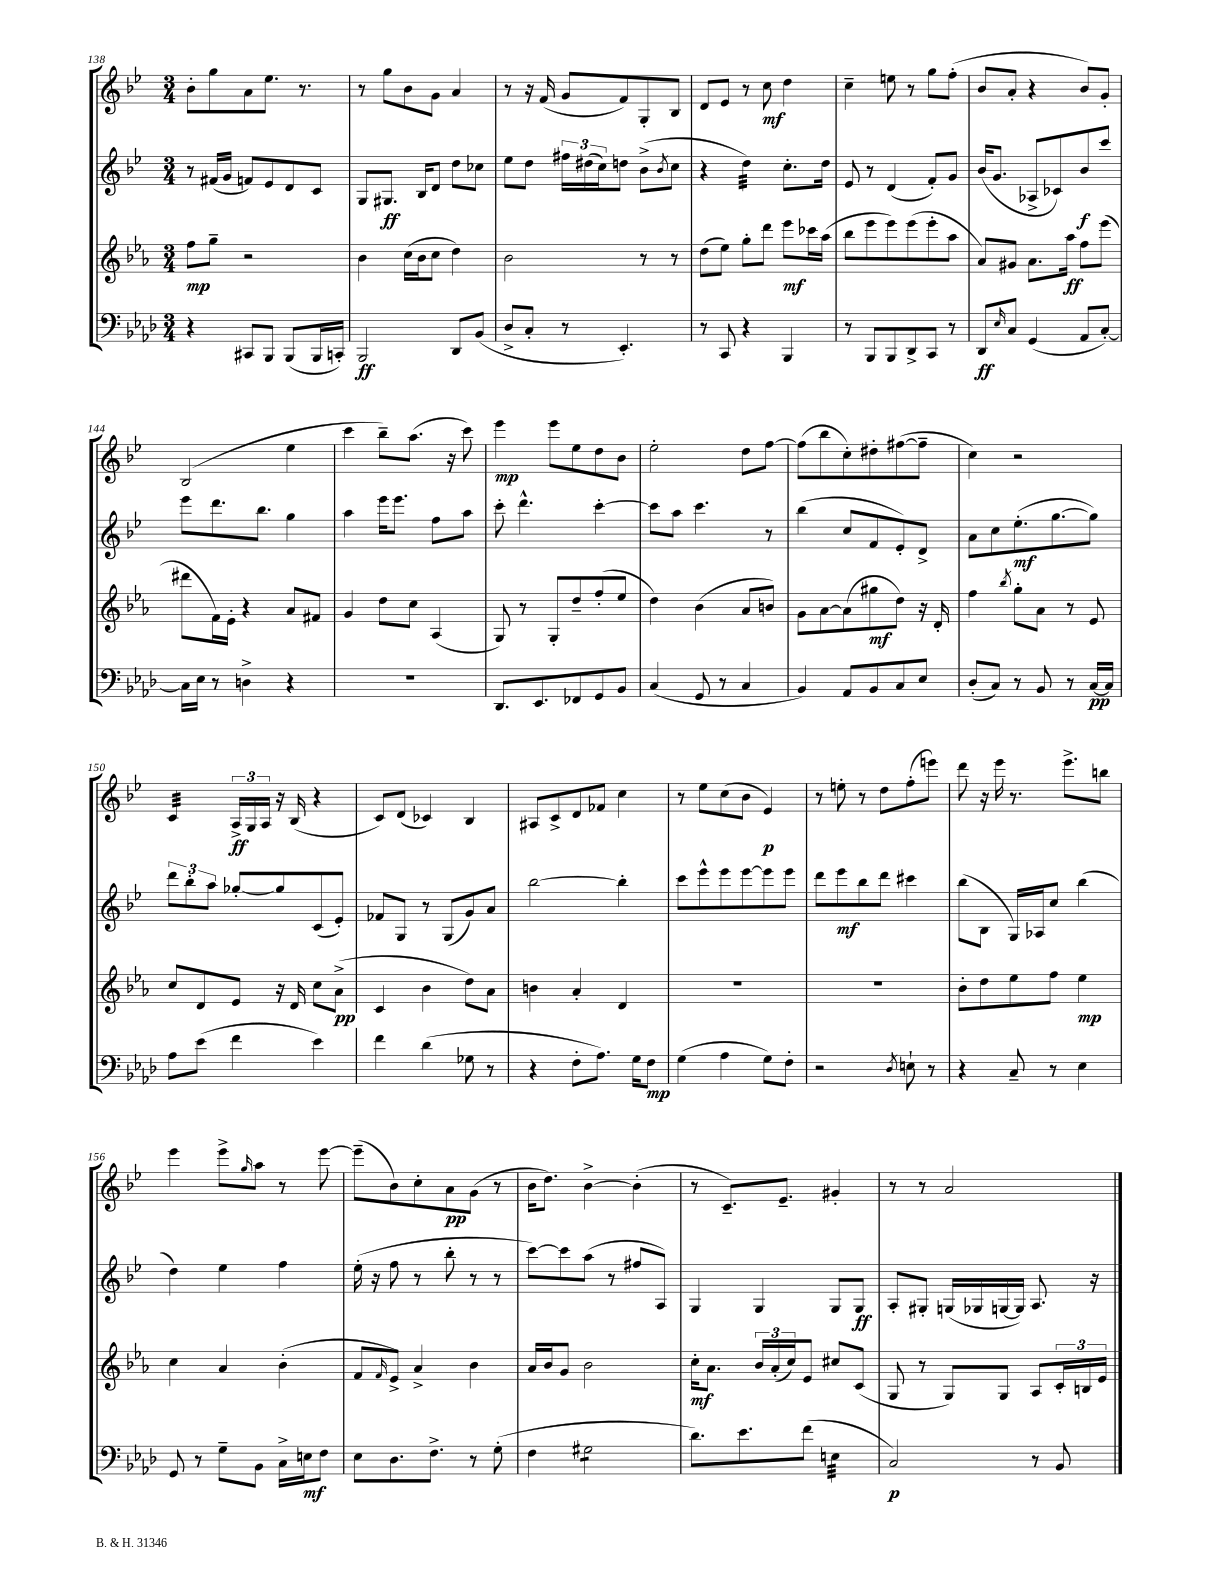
<<
\new StaffGroup <<
\new Staff = "s0" {
    \clef treble \key bes \major \numericTimeSignature \time 3/4
    bes'8-. g''8 a'8 ees''8. r8. |
    r8 g''8 bes'8 g'8 a'4 |
    r8 r16 f'16( g'8 f'8) g8-. bes8 |
    d'8 ees'8 r8 c''8\mf d''4 |
    c''4-- e''8 r8 g''8 f''8-.( |
    bes'8 a'8-. r4 bes'8) g'8-. |
    bes2( ees''4 |
    c'''4 bes''8--) a''8.( r16 c'''8) |
    ees'''4\mp ees'''8 ees''8 d''8 bes'8 |
    ees''2-. d''8 f''8~ |
    f''8( bes''8 c''8-.) dis''8-. fis''8~( fis''8-- |
    c''4) r2 |
    c'4:32 \tuplet 3/2 { a16->\ff g16 a16 } r16 bes16( r4 |
    c'8) d'8( ces'4) bes4 |
    ais8 c'8-> d'8 fes'8 c''4 |
    r8 ees''8 c''8( bes'8 ees'4\p) |
    r8 e''8-. r8 d''8 f''8-.( e'''8) |
    d'''8 r16 ees'''16 r8. ees'''8.-> b''8 |
    ees'''4 ees'''8-> \grace { g''16 } a''8 r8 ees'''8~ |
    ees'''8--( bes'8) c''8-. a'8\pp g'8( r8 |
    bes'16 d''8.) bes'4~-> bes'4-.( |
    r8 c'8.--) ees'8.-- gis'4-. |
    r8 r8 a'2 \bar "|." |
}
\new Staff = "s1" {
    \clef treble \key bes \major \numericTimeSignature \time 3/4
    r8 fis'16( g'16 f'8) ees'8 d'8 c'8 |
    g8 gis8.\ff bes16 d'8 d''8 ces''8 |
    ees''8 d''8 \tuplet 3/2 { fis''16 dis''16( c''16) } d''8 bes'8->( \acciaccatura { bes'8 } c''8 |
    r4 d''4:32) c''8.-. d''16 |
    ees'8 r8 d'4( f'8-.) g'8 |
    bes'16( g'8. aes8-> ces'8) bes'8\f c'''8 |
    ees'''8 d'''8. bes''8. g''4 |
    a''4 ees'''16 ees'''8. f''8 a''8 |
    c'''8-. d'''4.-^ c'''4~-. |
    c'''8 a''8 c'''4. r8 |
    bes''4( c''8 f'8 ees'8-.) d'8-> |
    a'8 c''8 ees''8.-.\mf( g''8.~ g''8) |
    \tuplet 3/2 { d'''8 bes''8-. a''8 } ges''8~-. ges''8 c'8( ees'8-.) |
    fes'8 g8 r8 g8( g'8) a'8 |
    bes''2~ bes''4-. |
    c'''8 ees'''8-^ ees'''8 ees'''8~ ees'''8 ees'''8 |
    d'''8 ees'''8\mf bes''8 d'''8 cis'''4 |
    bes''8( bes8 g16) aes16 c''8 bes''4( |
    d''4) ees''4 f''4 |
    ees''16-.( r16 f''8 r8 bes''8-. r8 r8 |
    c'''8~) c'''8 a''8( r8 fis''8 a8) |
    g4 g4 g8 g8\ff |
    a8-. gis8-. g16( ges16 g16~ g16) a8. r16 \bar "|." |
}
\new Staff = "s2" {
    \clef treble \key ees \major \numericTimeSignature \time 3/4
    f''8\mp g''8-- r2 |
    bes'4 c''16( bes'16 c''8 d''4) |
    bes'2 r8 r8 |
    d''8( ees''8) g''8-. d'''8 ees'''8\mf ces'''16 aes''16( |
    bes''8 ees'''8 ees'''8) ees'''8( ees'''8-. aes''8 |
    aes'8) gis'8 aes'8. aes''16\ff f''8 ees'''8( |
    dis'''8 f'16) ees'16-. r4 aes'8 fis'8 |
    g'4 d''8 c''8 aes4( |
    g8) r8 g8-. d''8-- f''8-.( ees''8 |
    d''4) bes'4( aes'8 b'8) |
    g'8 aes'8~ aes'8( gis''8\mf d''8) r16 d'16-. |
    f''4 \acciaccatura { bes''8 } g''8-. aes'8 r8 ees'8 |
    c''8 d'8 ees'8 r16 d'16 c''8 aes'8->\pp( |
    c'4 bes'4 d''8) aes'8 |
    b'4 aes'4-. d'4 |
    R2. |
    R2. |
    bes'8-. d''8 ees''8 f''8 ees''4\mp |
    c''4 aes'4 bes'4-.( |
    f'8 \grace { f'16 } ees'8->) aes'4-> bes'4 |
    aes'16 bes'16 g'8 bes'2 |
    c''16-.\mf aes'8. \tuplet 3/2 { bes'16 aes'16-.( c''16) } ees'8 cis''8 c'8( |
    g8 r8 g8) g8 aes8 \tuplet 3/2 { c'16-. b16 ees'16 } \bar "|." |
}
\new Staff = "s3" {
    \clef bass \key aes \major \numericTimeSignature \time 3/4
    r4 cis,8 bes,,8 bes,,8( bes,,16 c,16-.) |
    bes,,2\ff des,8 bes,8( |
    des8-> c8-. r8 ees,4.-.) |
    r8 c,8 r4 bes,,4 |
    r8 bes,,8 bes,,8 des,8-> c,8 r8 |
    des,8\ff \grace { ees16 } c8 g,4( aes,8 c8~-.) |
    c16 ees16 r8 d4-> r4 |
    R2. |
    des,8. ees,8. fes,8 g,8 bes,8 |
    c4( g,8 r8 c4 |
    bes,4) aes,8 bes,8 c8 ees8 |
    des8-.( c8) r8 bes,8 r8 c16~\pp c16 |
    aes8 ees'8( f'4 ees'4) |
    f'4 des'4( ges8 r8 |
    r4 f8-. aes8.) g16 f8\mp |
    g4( aes4 g8) f8-. |
    r2 \acciaccatura { des8 } e8-! r8 |
    r4 c8-- r8 ees4 |
    g,8 r8 g8-- bes,8 c16-> e16\mf f8 |
    ees8 des8. f8.-> r8 g8-.( |
    f4 gis2:8 |
    des'8.) ees'8. f'8( e4:32 |
    c2\p) r8 bes,8 \bar "|." |
}
>>
>>
\layout { \context { \Score currentBarNumber = #138 } }
